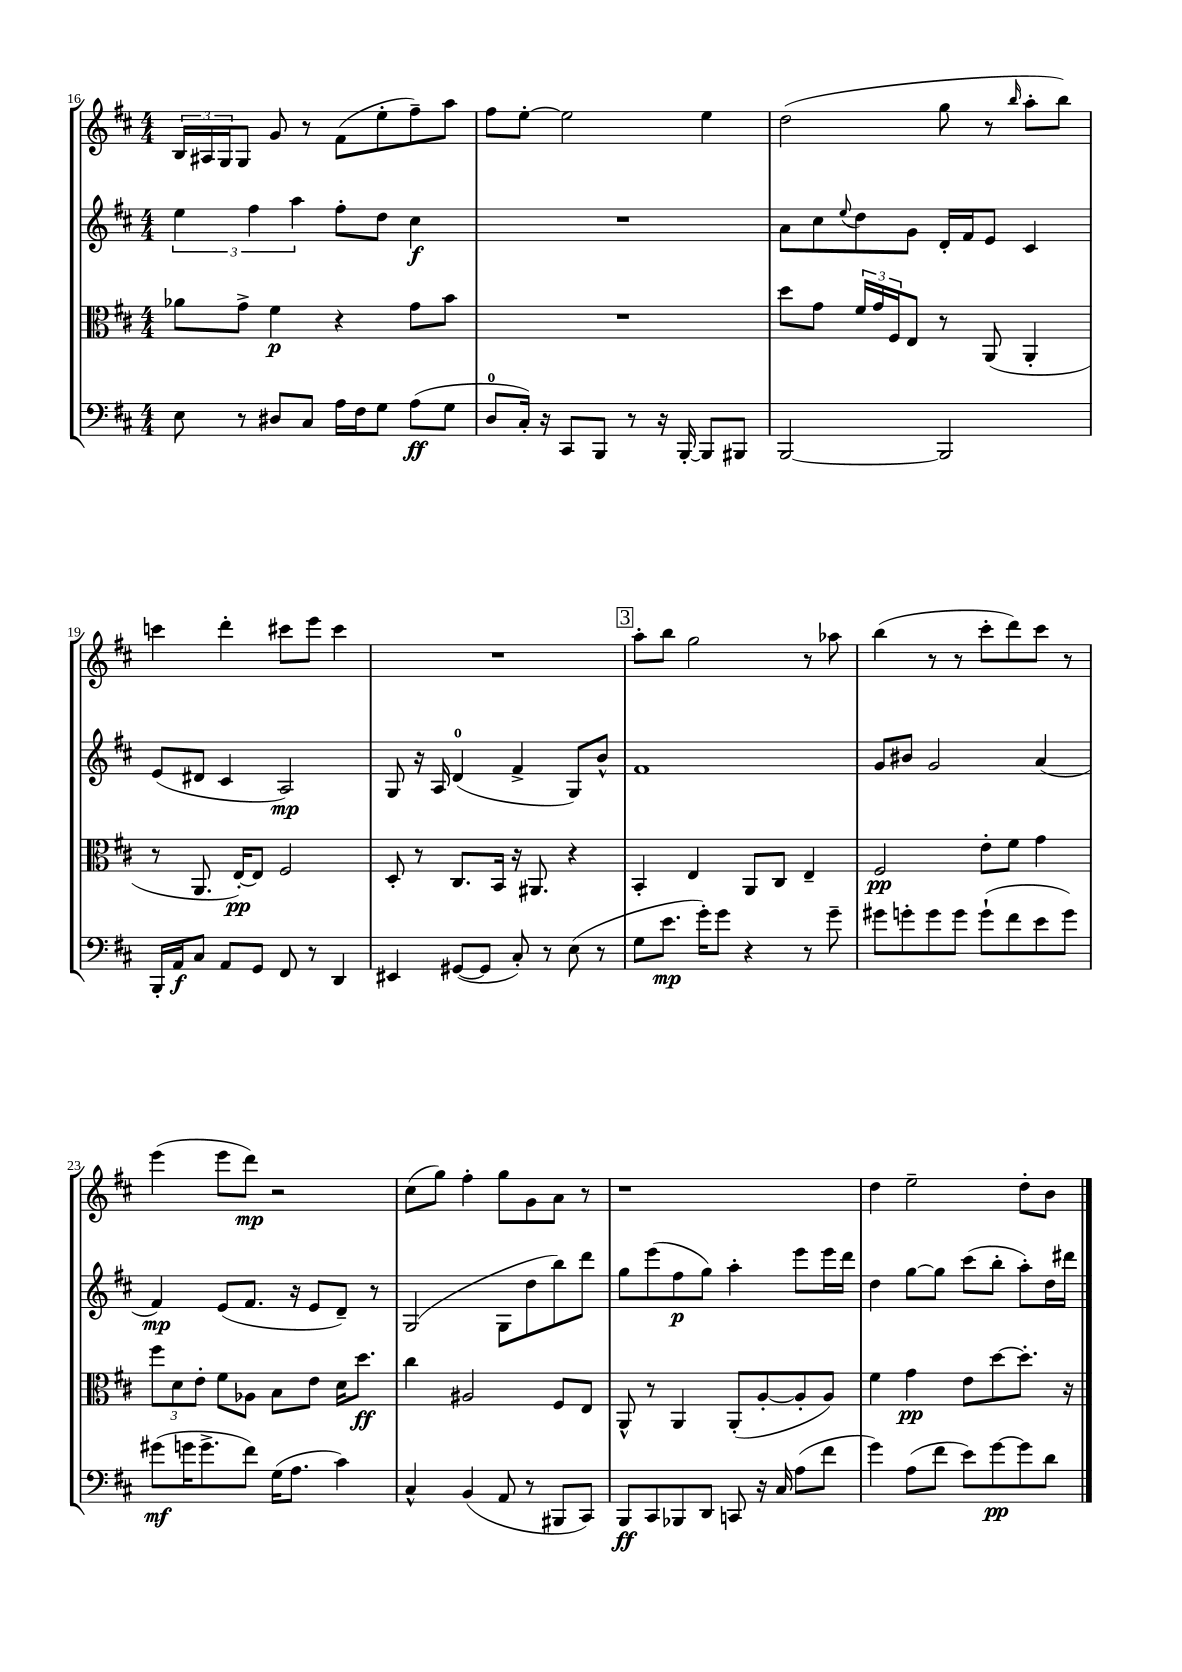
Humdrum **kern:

**kern	**kern	**kern	**kern
*staff4	*staff3	*staff2	*staff1
*clefF4	*clefC3	*clefG2	*clefG2
*k[f#c#]	*k[f#c#]	*k[f#c#]	*k[f#c#]
*M4/4	*M4/4	*M4/4	*M4/4
8E\	8a-\L	6ee\	24B/LL
.	.	.	24A#/
.	.	.	24G/J
8r	8g^\J	.	8G/J
.	.	6ff#\	.
8D#/L	4f#\	.	8g/
.	.	6aa\	.
8C#/J	.	.	8r
16A\LL	4r	8ff#'\L	(8f#\L
16F#\J	.	.	.
8G\J	.	8dd\J	8ee'\
(8A\L	8g\L	4cc#\	8ff#~\)
8G\J	8b\J	.	8aa\J
=	=	=	=
8D/L	1r	1r	8ff#\L
16C#'/Jk)	.	.	[8ee'\J
16r	.	.	.
8CC#/L	.	.	2ee\]
8BBB/J	.	.	.
8r	.	.	.
16r	.	.	.
[16BBB'/	.	.	.
8BBB/]L	.	.	4ee\
8BBB#/J	.	.	.
=	=	=	=
[2BBB/	8dd\L	8a\L	(2dd\
.	8g\J	8cc#\	.
.	.	8qqee/	.
.	24f#/LL	8dd\	.
.	24g/	.	.
.	24F#/J	.	.
.	8E/J	8g\J	.
2BBB/]	8r	16d'/LL	8gg\
.	.	16f#/J	.
.	(8AA/	8e/J	8r
.	.	.	16qqbb/
.	4AA'/	4c#/	8aa'\L
.	.	.	8bb\J)
=	=	=	=
16BBB'/LL	8r	(8e/L	4ccc\
16AA/J	.	.	.
8C#/J	8.AA/	8d#/J	.
8AA/L	.	4c#/	4ddd'\
.	[16E'/LK)	.	.
8GG/J	8E/]J	.	.
8FF#/	2F#/	2A/)	8ccc#\L
8r	.	.	8eee\J
4DD/	.	.	4ccc#\
=	=	=	=
4EE#/	8D'/	8G/	1r
.	8r	16r	.
.	.	16A/	.
([8GG#/L	8.C#/L	(4d/	.
8GG#/]J	.	.	.
.	16BB/Jk	.	.
8C#'/)	16r	4f#^/	.
.	8.AA#/	.	.
8r	.	.	.
(8E\	4r	8G/L)	.
8r	.	8b^^/J	.
=	=	=	=
8G\L	4BB'/	1f#	8aa'\L
8.e\J	.	.	8bb\J
.	4E/	.	2gg\
16g'\LK)	.	.	.
8g\J	.	.	.
4r	8AA/L	.	.
.	8C#/J	.	.
8r	4E~/	.	8r
8g~\	.	.	8aa-\
=	=	=	=
8g#\L	2F#/	8g/L	(4bb\
8g'\	.	8b#/J	.
8g\	.	2g/	8r
8g\J	.	.	8r
(8g`\L	8e'\L	.	8ccc#'\L
8f#\	8f#\J	.	8ddd\)
8e\	4g\	(4a/	8ccc#\J
8g\J)	.	.	8r
=	=	=	=
(8g#\L	12ff#\L	4f#/)	(4eee\
.	12d\	.	.
16g\K	.	.	.
.	12e'\J	.	.
8.g^\	.	.	.
.	8f#\L	(8e/L	8eee\L
8f#\J)	8A-\J	8.f#/J	8ddd\J)
(16G\LK	8B\L	.	2r
8.A\J	.	16r	.
.	8e\J	8e/L	.
4c#\)	16d\LK	8d~/J)	.
.	8.dd\J	.	.
.	.	8r	.
=	=	=	=
4C#^^/	4cc#\	(2G/	(8cc#\L
.	.	.	8gg\J)
(4BB/	2A#/	.	4ff#'\
8AA/	.	8G\L	8gg\L
8r	.	8dd\	8g\
8BBB#/L	8F#/L	8bb\)	8a\J
8CC#/J)	8E/J	8ddd\J	8r
=	=	=	=
8BBB/L	8AA^^/	8gg\L	1r
8CC#/	8r	(8eee\	.
8BBB-/	4AA/	8ff#\	.
8DD/J	.	8gg\J)	.
8CC/	(8AA'/L	4aa'\	.
16r	[8A'/	.	.
16C#/	.	.	.
(8A\L	8A'/]	8eee\L	.
8f#\J	8A/J)	16eee\L	.
.	.	16ddd\JJ	.
=	=	=	=
4g\)	4f#\	4dd\	4dd\
(8A\L	4g\	[8gg\L	2ee~\
8f#\J	.	8gg\]J	.
8e\L)	8e\L	(8ccc#\L	.
[8g\	[8dd\	8bb'\J	.
8g\]	8.dd'\]J	8aa'\L)	8dd'\L
8d\J	.	16dd\L	8b\J
.	16r	16ddd#\JJ	.
==	==	==	==
*-	*-	*-	*-
